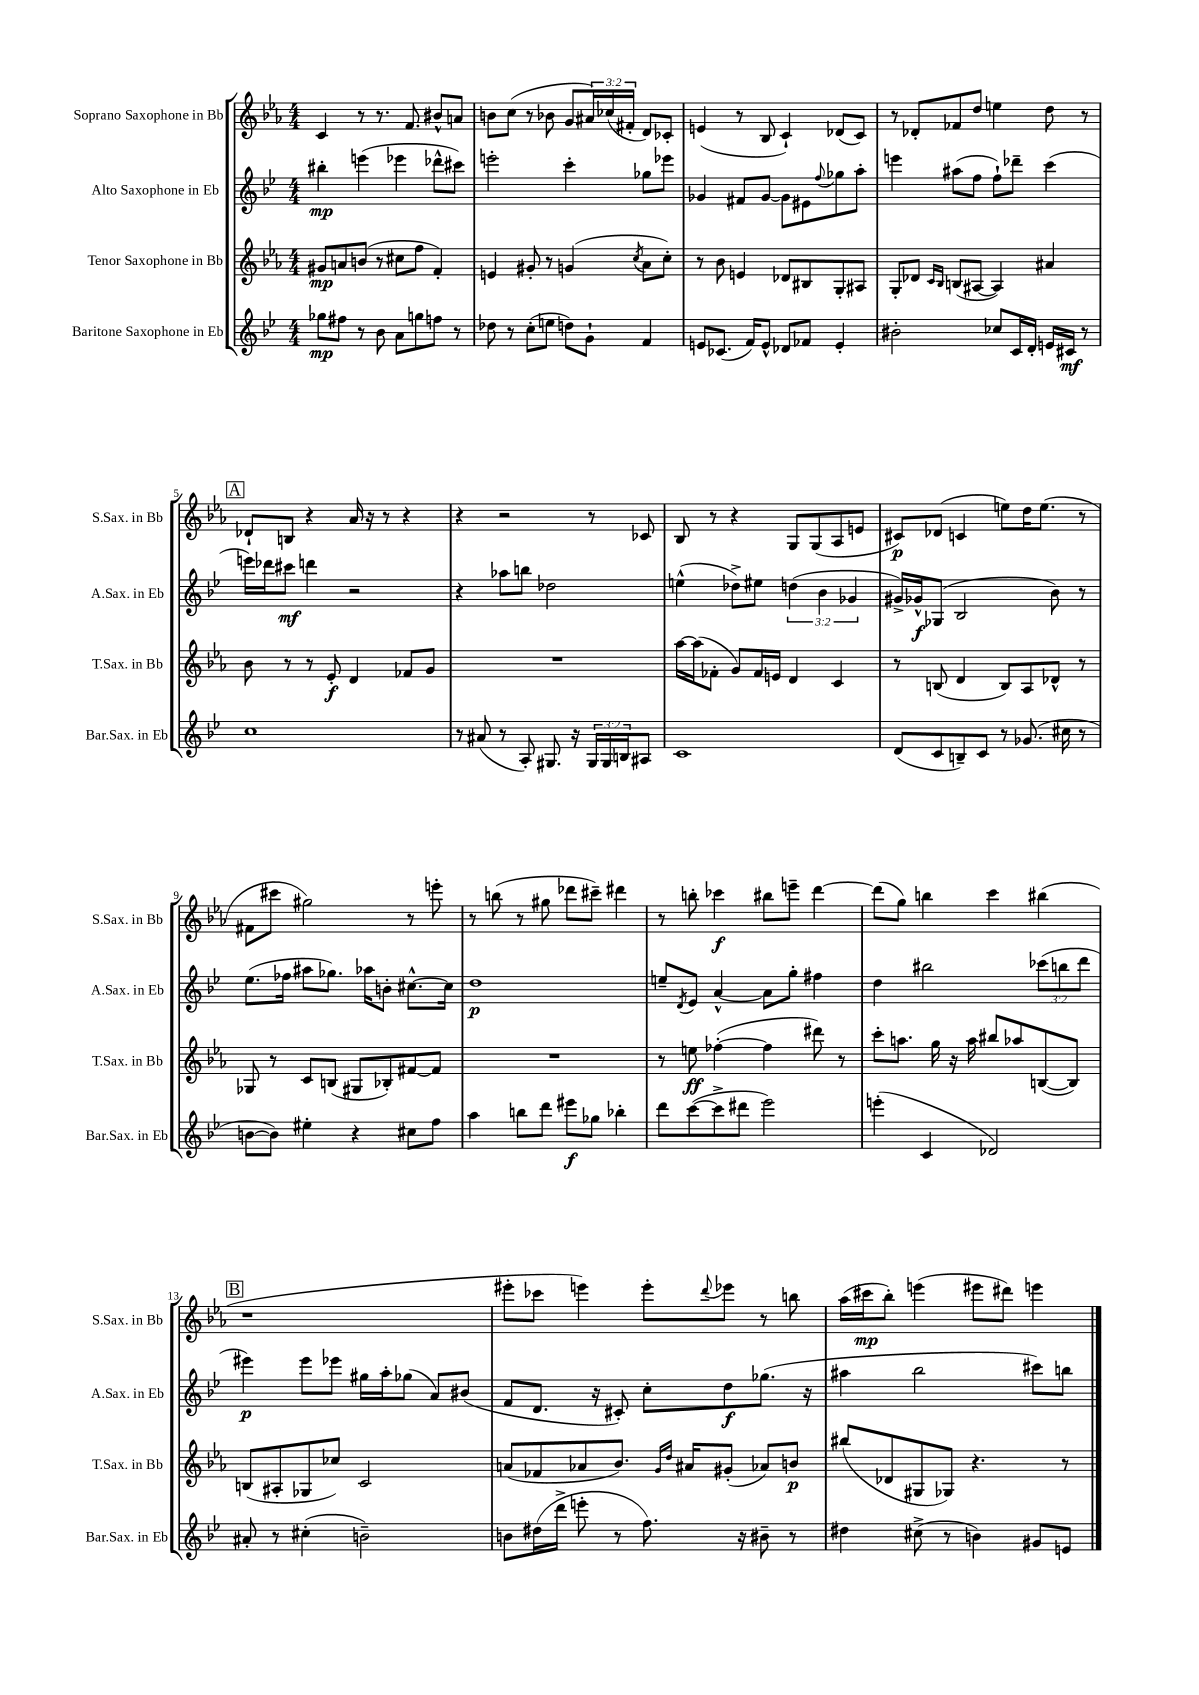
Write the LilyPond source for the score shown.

<<
\new StaffGroup <<
\new Staff = "s0" \with { instrumentName = "Soprano Saxophone in Bb" shortInstrumentName = "S.Sax. in Bb" } {
    \clef treble \key ees \major \numericTimeSignature \time 4/4 \override Staff.TupletNumber.text = #tuplet-number::calc-fraction-text
    c'4 r8 r8. f'8. bis'8-^ a'8 |
    b'8 c''8( r8 bes'8 g'8 \tuplet 3/2 { ais'16) ces''16( fis'16-. } d'8) ces'8-. |
    e'4( r8 bes8 c'4-!) des'8( c'8) |
    r8 des'8-. fes'8 d''8 e''4 d''8 r8 |
    \mark \markup { \box "A" } des'8-! b8 r4 aes'16 r16 r8 r4 |
    r4 r2 r8 ces'8 |
    bes8 r8 r4 g8 g8( aes8 e'8 |
    cis'8\p) des'8( c'4 e''8) d''16 e''8.( r8 |
    fis'8 cis'''8 gis''2) r8 e'''8-. |
    r8 b''8( r8 gis''8 des'''8 cis'''8--) dis'''4 |
    r8 b''8-. ces'''4\f bis''8 e'''8-- d'''4~ |
    d'''8( g''8) b''4 c'''4 bis''4( |
    \mark \markup { \box "B" } r1 |
    eis'''8-. ces'''8 e'''4) e'''8-. \appoggiatura { d'''8 } ees'''8 r8 b''8 |
    aes''16( cis'''16\mp bes''8-.) e'''4( eis'''8 dis'''8) e'''4 \bar "|." |
}
\new Staff = "s1" \with { instrumentName = "Alto Saxophone in Eb" shortInstrumentName = "A.Sax. in Eb" } {
    \clef treble \key bes \major \numericTimeSignature \time 4/4 \override Staff.TupletNumber.text = #tuplet-number::calc-fraction-text
    bis''4-.\mp e'''4( ees'''4 des'''8-^ cis'''8) |
    e'''2-. c'''4-. ges''8 ees'''8 |
    ges'4 fis'8 ges'8~ ges'8 eis'8 \appoggiatura { f''8 } ges''8 a''8-. |
    e'''4 ais''8( f''8 f''8-!) des'''8-- c'''4( |
    \mark \markup { \box "A" } e'''16) des'''16 cis'''8\mf d'''4 r2 |
    r4 aes''8 b''8 des''2 |
    e''4-^( des''8->) eis''8 \tuplet 3/2 { d''4( bes'4 ges'4 } |
    gis'16->) ges'16-^\f ges8( bes2 bes'8) r8 |
    ees''8.( fes''16 ais''8 ges''8.) aes''16 b'8-. cis''8.~-^ cis''16 |
    d''1\p |
    e''8-- \acciaccatura { d'8 } ees'8 a'4~-^ a'8 g''8-. fis''4 |
    d''4 bis''2 \tuplet 3/2 { ces'''8( b''8 d'''8 } |
    \mark \markup { \box "B" } eis'''4\p) eis'''8 ees'''8 gis''16 a''16-. ges''8( a'8) bis'8( |
    f'8 d'8. r16 cis'8-.) c''8-. d''8\f ges''8.( r16 |
    ais''4 bes''2 cis'''8) b''8 \bar "|." |
}
\new Staff = "s2" \with { instrumentName = "Tenor Saxophone in Bb" shortInstrumentName = "T.Sax. in Bb" } {
    \clef treble \key ees \major \numericTimeSignature \time 4/4
    gis'8\mp a'8 b'8( r8 cis''8 f''8 f'4-.) |
    e'4 gis'8-. r8 g'4( \acciaccatura { c''8 } aes'8 c''8-.) |
    r8 bes'8 e'4 des'8 bis8 g8-. ais8 |
    g8-. des'8 \grace { c'16 bes16 } b8( ais8~ ais4) ais'4 |
    \mark \markup { \box "A" } bes'8 r8 r8 ees'8-.\f d'4 fes'8 g'8 |
    R1 |
    aes''16~ aes''16( fes'8-. g'8) fes'16 e'16 d'4 c'4 |
    r8 b8( d'4 b8) aes8 des'8-^ r8 |
    ges8 r8 c'8 b8( gis8 bes8-.) fis'8~ fis'8 |
    R1 |
    r8 e''8\ff fes''4~-.( fes''4 dis'''8) r8 |
    c'''8-. a''8. g''16 r16 a''16 bis''8 aes''8 b8~( b8) |
    \mark \markup { \box "B" } b8( ais8-. ges8 ces''8) c'2 |
    a'8( fes'8 aes'8 bes'8.) \grace { g'16 d''16 } ais'16 gis'8-.( aes'8) b'8\p |
    bis''8( des'8 gis8 ges8) r4. r8 \bar "|." |
}
\new Staff = "s3" \with { instrumentName = "Baritone Saxophone in Eb" shortInstrumentName = "Bar.Sax. in Eb" } {
    \clef treble \key bes \major \numericTimeSignature \time 4/4 \override Staff.TupletNumber.text = #tuplet-number::calc-fraction-text
    ges''8\mp fis''8 r8 bes'8 a'8 g''8 f''8 r8 |
    des''8 r8 c''8-.( e''8 d''8) g'8-! f'4 |
    e'8 ces'8.( f'16) e'8-^ des'8 fes'8 e'4-. |
    bis'2-. ces''8 c'16 d'16-. e'16 cis'16\mf r8 |
    \mark \markup { \box "A" } c''1 |
    r8 ais'8( r8 a8-.) gis8. r16 \tuplet 3/2 { gis16 gis16 b16 } ais8 |
    c'1 |
    d'8( c'8 b8--) c'8 r8 ges'8.( cis''16 r8 |
    b'8~ b'8) eis''4-. r4 cis''8 f''8 |
    a''4 b''8 d'''8 eis'''8\f ges''8 bes''4-. |
    d'''8 c'''8~( c'''8-> dis'''8 ees'''2) |
    e'''4-.( c'4 des'2) |
    \mark \markup { \box "B" } ais'8-. r8 cis''4-.( b'2--) |
    b'8 dis''16( d'''16-> e'''8-. r8 f''8.) r16 bis'8-- r8 |
    dis''4 cis''8->( r8 b'4) gis'8 e'8 \bar "|." |
}
>>
>>
